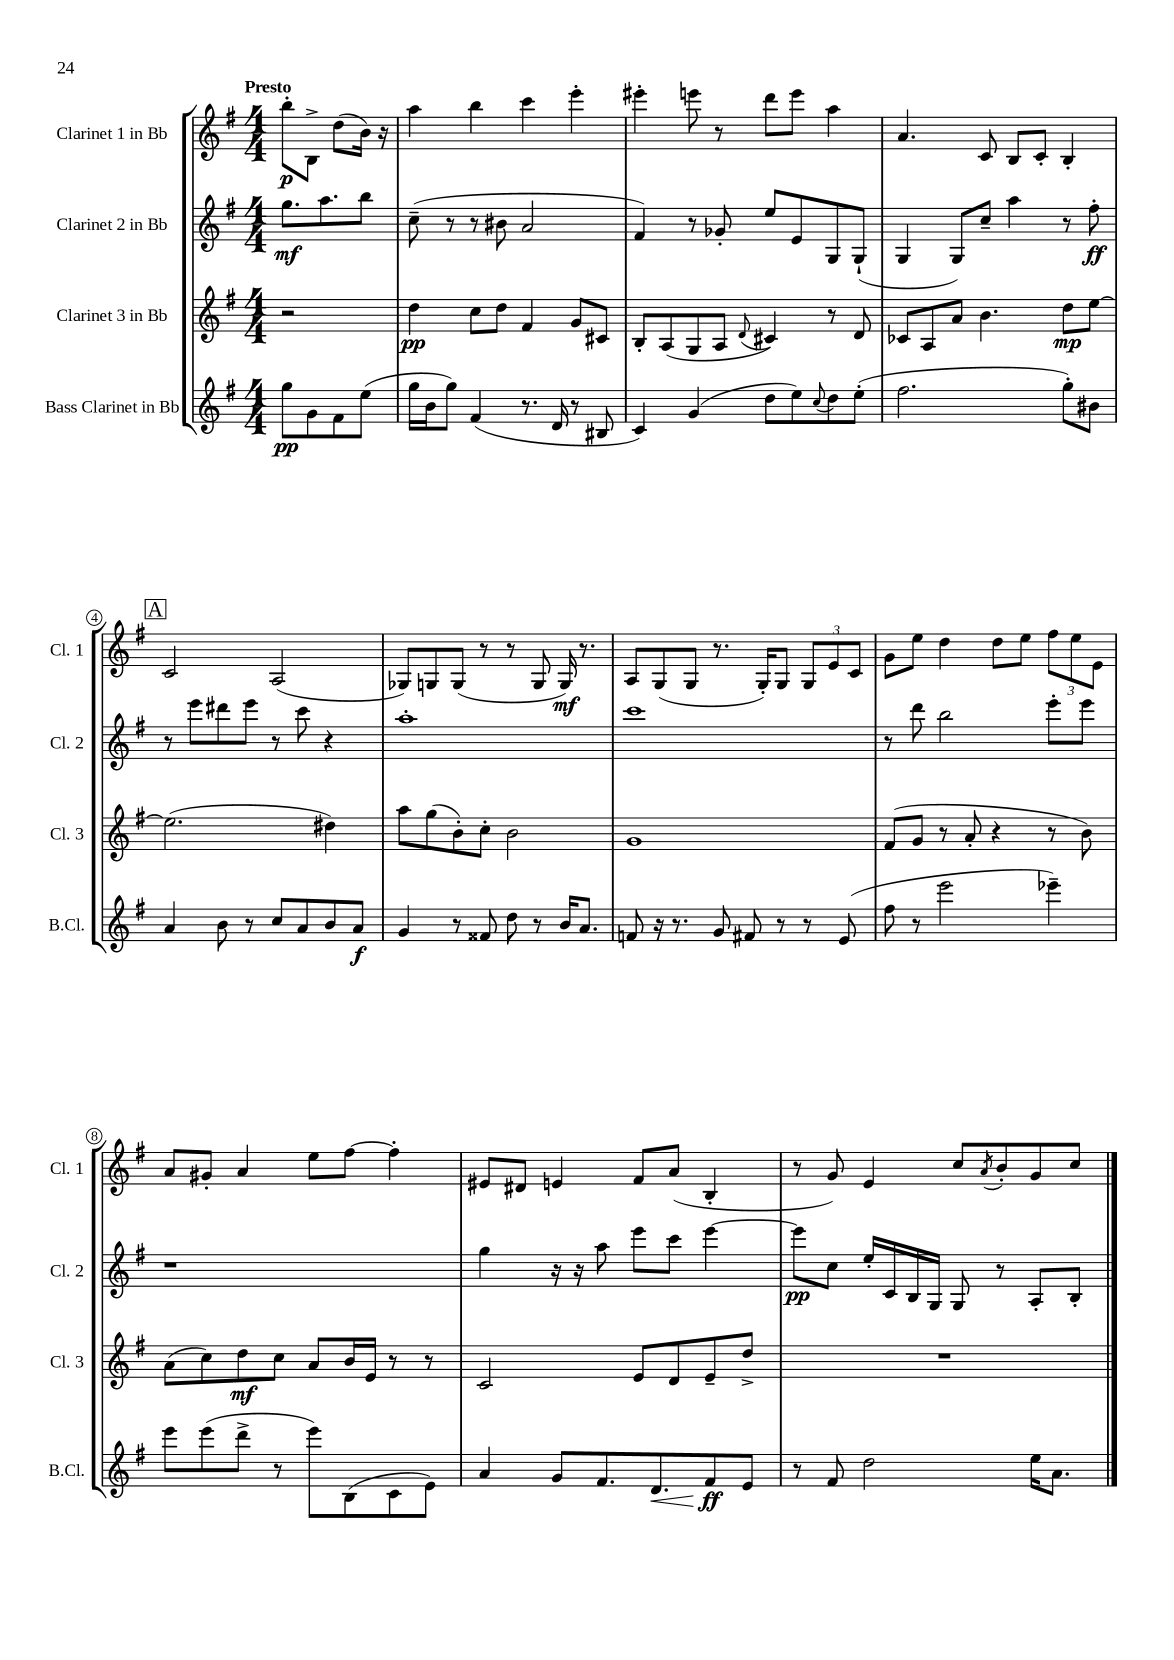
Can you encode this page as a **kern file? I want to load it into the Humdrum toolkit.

**kern	**dynam	**kern	**dynam	**kern	**dynam	**kern	**dynam
*part4	*part4	*part3	*part3	*part2	*part2	*part1	*part1
*staff4	*staff4	*staff3	*staff3	*staff2	*staff2	*staff1	*staff1
*I"Bass Clarinet in Bb	*	*I"Clarinet 3 in Bb	*	*I"Clarinet 2 in Bb	*	*I"Clarinet 1 in Bb	*
*I'B.Cl.	*	*I'Cl. 3	*	*I'Cl. 2	*	*I'Cl. 1	*
*clefG2	*	*clefG2	*	*clefG2	*	*clefG2	*
*k[f#]	*	*k[f#]	*	*k[f#]	*	*k[f#]	*
*M4/4	*	*M4/4	*	*M4/4	*	*M4/4	*
=	=	=	=	=	=	=	=
!	!	!	!	!	!	!LO:TX:a:B:t=Presto	!
8gg\L	pp	2r	.	8.gg\L	mf	8bb'\L	p
8g\	.	.	.	.	.	8B^\J	.
.	.	.	.	8.aa\	.	.	.
8f#\	.	.	.	.	.	(8dd\L	.
(8ee\J	.	.	.	8bb\J	.	16b\Jk)	.
.	.	.	.	.	.	16r	.
=1	=1	=1	=1	=1	=1	=1	=1
16gg\LL	.	4dd\	pp	(8cc~\	.	4aa\	.
16b\J	.	.	.	.	.	.	.
8gg\J)	.	.	.	8r	.	.	.
(4f#/	.	8cc\L	.	8r	.	4bb\	.
.	.	8dd\J	.	8b#X\	.	.	.
8.r	.	4f#/	.	2a/	.	4ccc\	.
16d/	.	.	.	.	.	.	.
8r	.	8g/L	.	.	.	4eee'\	.
8B#X/	.	8c#X/J	.	.	.	.	.
=2	=2	=2	=2	=2	=2	=2	=2
4c/)	.	8B'/L	.	4f#/)	.	4eee#X'\	.
.	.	(8A/	.	.	.	.	.
(4g/	.	8G/	.	8r	.	8eeen\	.
.	.	8A/J	.	8g-X'/	.	8r	.
.	.	8qqd/	.	.	.	.	.
8dd\L	.	4c#X/)	.	8ee/L	.	8ddd\L	.
8ee\)	.	.	.	8e/	.	8eee\J	.
8qqcc/	.	.	.	.	.	.	.
8dd\	.	8r	.	8G/	.	4aa\	.
(8ee'\J	.	8d/	.	(8G`/J	.	.	.
=3	=3	=3	=3	=3	=3	=3	=3
2.ff#\	.	8c-X/L	.	4G/	.	4.a/	.
.	.	8A/	.	.	.	.	.
.	.	8a/J	.	8G/L)	.	.	.
.	.	4.b\	.	8cc~/J	.	8c/	.
.	.	.	.	4aa\	.	8B/L	.
.	.	.	.	.	.	8c'/J	.
8gg'\L)	.	8dd\L	mp	8r	.	4B'/	.
8b#X\J	.	[8ee\J	.	8ff#'\	ff	.	.
!!LO:LB:g=z
!!LO:REH:place=s1:t=A
=4	=4	=4	=4	=4	=4	=4	=4
4a/	.	(2.ee\]	.	8r	.	2c/	.
.	.	.	.	8eee\L	.	.	.
8b\	.	.	.	8ddd#X\	.	.	.
8r	.	.	.	8eee\J	.	.	.
8cc/L	.	.	.	8r	.	(2A/	.
8a/	.	.	.	8ccc\	.	.	.
8b/	.	4dd#X\)	.	4r	.	.	.
8a/J	f	.	.	.	.	.	.
=5	=5	=5	=5	=5	=5	=5	=5
4g/	.	8aa\L	.	1aa'	.	8G-X/L)	.
.	.	(8gg\	.	.	.	8Gn/	.
8r	.	8b'\)	.	.	.	(8G/J	.
8f##X/	.	8cc'\J	.	.	.	8r	.
8dd\	.	2b\	.	.	.	8r	.
8r	.	.	.	.	.	8G/	.
16b/KL	.	.	.	.	.	16G/)	mf
8.a/J	.	.	.	.	.	8.r	.
=6	=6	=6	=6	=6	=6	=6	=6
8fn/	.	1g	.	1ccc	.	8A/L	.
16r	.	.	.	.	.	(8G/	.
8.r	.	.	.	.	.	.	.
.	.	.	.	.	.	8G/J	.
8g/	.	.	.	.	.	8.r	.
8f#X/	.	.	.	.	.	.	.
.	.	.	.	.	.	16G'/KL)	.
8r	.	.	.	.	.	8G/J	.
8r	.	.	.	.	.	12G/L	.
.	.	.	.	.	.	12e/	.
(8e/	.	.	.	.	.	.	.
.	.	.	.	.	.	12c/J	.
=7	=7	=7	=7	=7	=7	=7	=7
8ff#\	.	(8f#/L	.	8r	.	8g\L	.
8r	.	8g/J	.	8ddd\	.	8ee\J	.
2eee\	.	8r	.	2bb\	.	4dd\	.
.	.	8a'/	.	.	.	.	.
.	.	4r	.	.	.	8dd\L	.
.	.	.	.	.	.	8ee\J	.
4eee-X~\)	.	8r	.	8eee'\L	.	12ff#\L	.
.	.	.	.	.	.	12ee\	.
.	.	8b\)	.	8eee\J	.	.	.
.	.	.	.	.	.	12e\J	.
!!LO:LB:g=z
=8	=8	=8	=8	=8	=8	=8	=8
8eee\L	.	(8a\L	.	1r	.	8a/L	.
(8eee\	.	8cc\)	.	.	.	8g#X'/J	.
8ddd^\J	.	8dd\	mf	.	.	4a/	.
8r	.	8cc\J	.	.	.	.	.
8eee\L)	.	8a/L	.	.	.	8ee\L	.
(8B\	.	16b/L	.	.	.	[8ff#\J	.
.	.	16e/JJ	.	.	.	.	.
8c\	.	8r	.	.	.	4ff#'\]	.
8e\J)	.	8r	.	.	.	.	.
=9	=9	=9	=9	=9	=9	=9	=9
4a/	.	2c/	.	4gg\	.	8e#X/L	.
.	.	.	.	.	.	8d#X/J	.
8g/L	.	.	.	16r	.	4en/	.
.	.	.	.	16r	.	.	.
8.f#/	.	.	.	8aa\	.	.	.
.	.	8e/L	.	8eee\L	.	8f#/L	.
!	!LO:HP:b	!	!	!	!	!	!
8.d/	<	.	.	.	.	.	.
.	.	8d/	.	8ccc\J	.	(8a/J	.
8f#/	ff	8e~/	.	[4eee\	.	4B'/	.
8e/J	[	8dd^/J	.	.	.	.	.
=10	=10	=10	=10	=10	=10	=10	=10
8r	.	1r	.	8eee\L]	pp	8r	.
8f#/	.	.	.	8cc\J	.	8g/)	.
2dd\	.	.	.	16ee'/LL	.	4e/	.
.	.	.	.	16c/	.	.	.
.	.	.	.	16B/	.	.	.
.	.	.	.	16G/JJ	.	.	.
.	.	.	.	8G/	.	8cc/L	.
.	.	.	.	.	.	8qa/	.
.	.	.	.	8r	.	8b'/	.
16ee\KL	.	.	.	8A'/L	.	8g/	.
8.a\J	.	.	.	.	.	.	.
.	.	.	.	8B'/J	.	8cc/J	.
==	==	==	==	==	==	==	==
*-	*-	*-	*-	*-	*-	*-	*-
